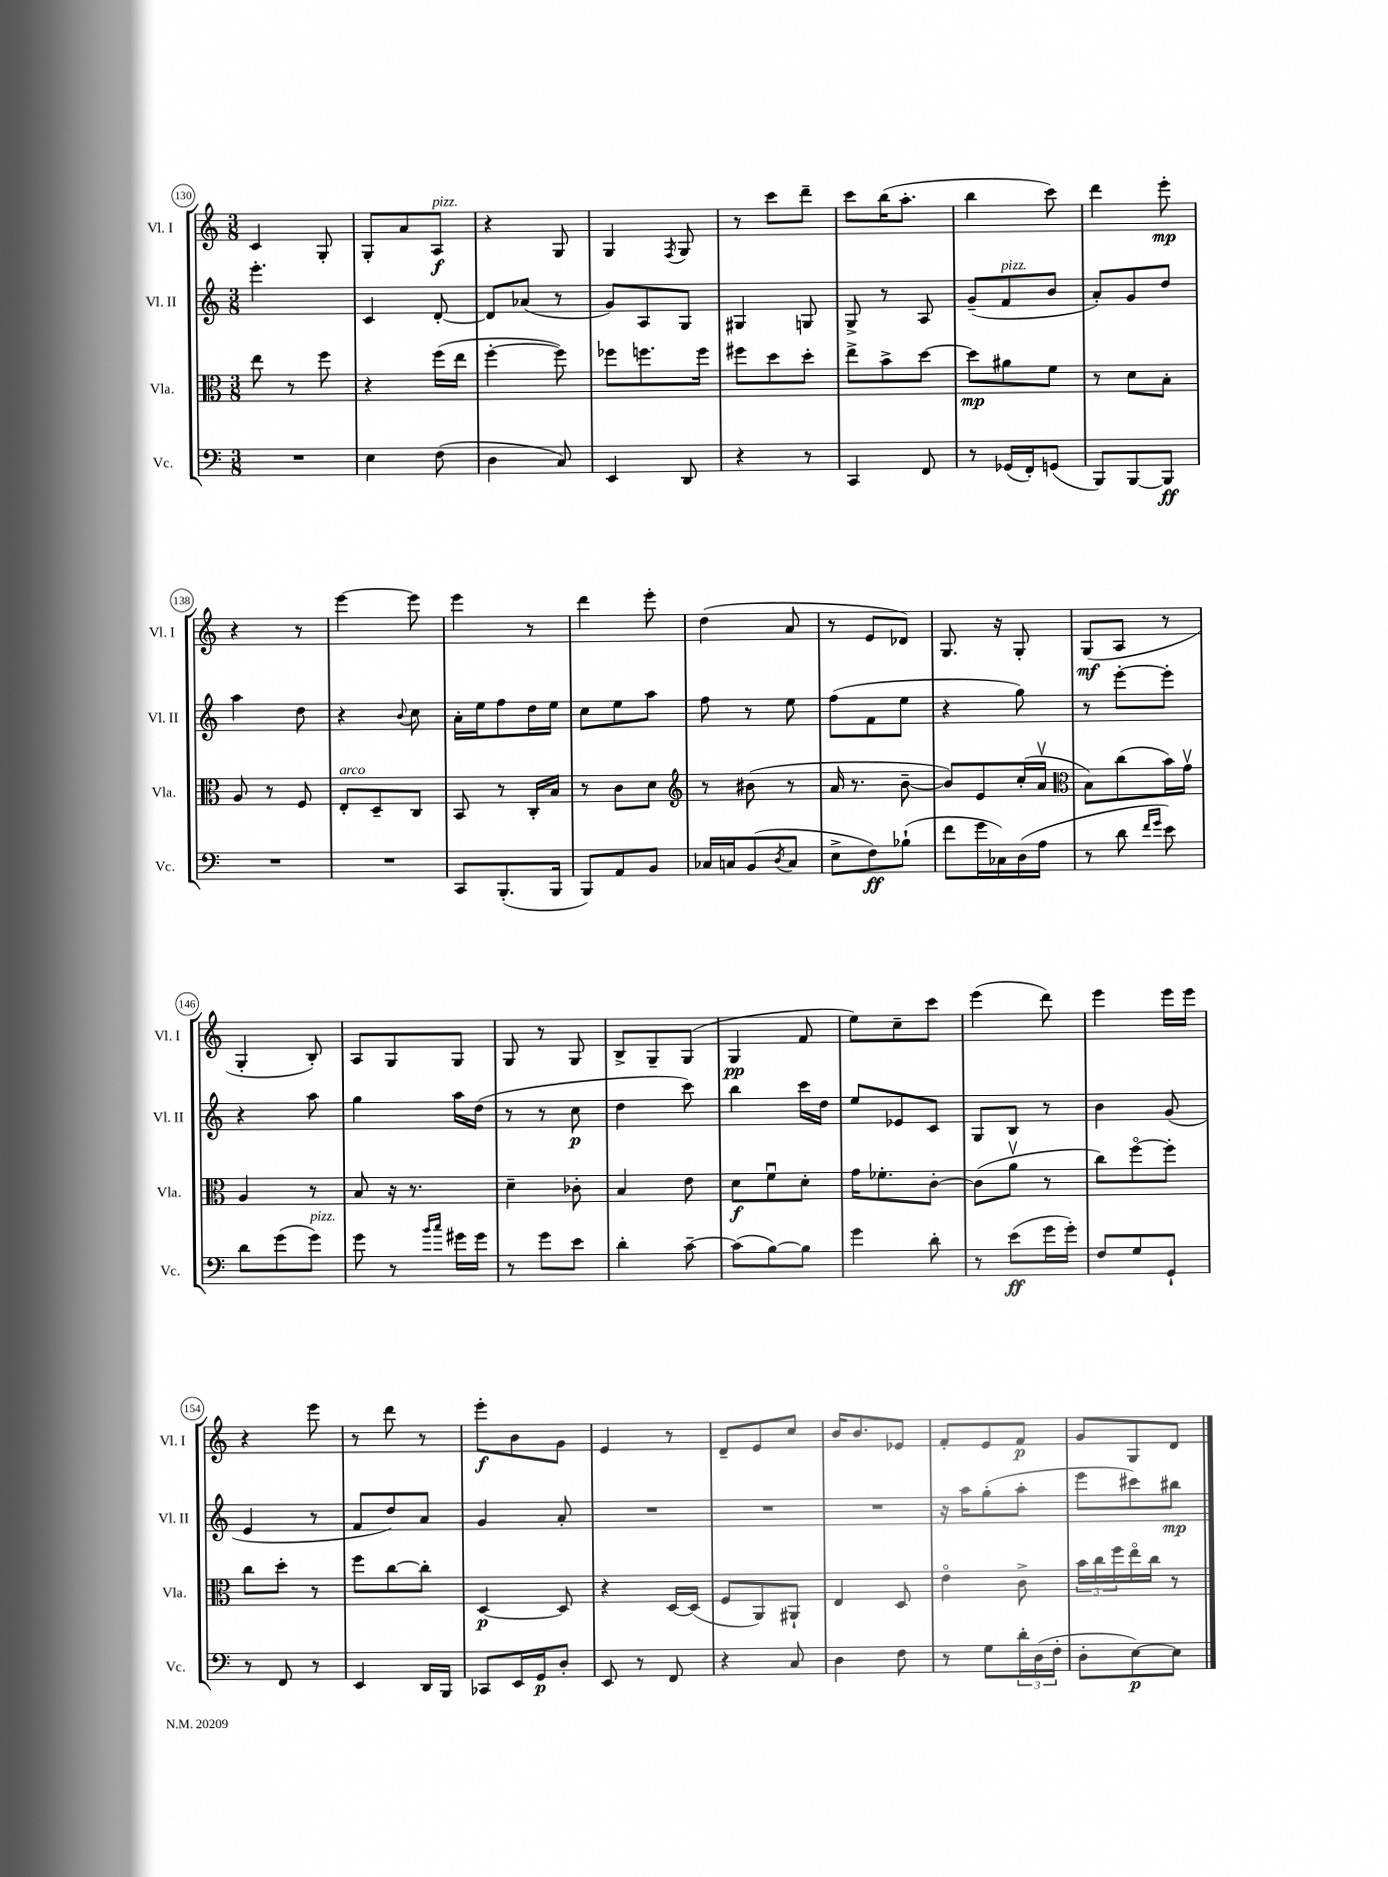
<<
\new StaffGroup <<
\new Staff = "s0" \with { instrumentName = "Vl. I" shortInstrumentName = "Vl. I" } {
    \clef treble \key c \major \numericTimeSignature \time 3/8
    c'4 g8-. |
    g8-. a'8 a8\f^\markup { \italic "pizz." } |
    r4 g8 |
    g4 \acciaccatura { f8 } g8 |
    r8 c'''8 d'''8-- |
    c'''8 b''16( a''8.-. |
    b''4 c'''8) |
    d'''4 e'''8-.\mp |
    r4 r8 |
    e'''4~ e'''8 |
    e'''4 r8 |
    d'''4 e'''8-. |
    d''4( a'8 |
    r8 e'8 des'8) |
    g8. r16 g8-. |
    g8\mf( a8 r8 |
    g4-. b8-.) |
    a8 g8 g8 |
    g8 r8 g8 |
    b8-> g8-- g8( |
    g4\pp f'8 |
    e''8) c''8-- c'''8 |
    e'''4( d'''8) |
    e'''4 e'''16 e'''16 |
    r4 e'''8 |
    r8 d'''8 r8 |
    e'''8-.\f b'8 g'8 |
    e'4 r8 |
    d'8-- e'8 c''8 |
    b'16 b'8. ees'8 |
    f'8-. e'8 f'8\p |
    g'8 g8 d'8 \bar "|." |
}
\new Staff = "s1" \with { instrumentName = "Vl. II" shortInstrumentName = "Vl. II" } {
    \clef treble \key c \major \numericTimeSignature \time 3/8
    e'''4.-. |
    c'4 d'8~-. |
    d'8 aes'8( r8 |
    g'8) a8 g8 |
    gis4 g8 |
    g8-> r8 a8 |
    g'8--( f'8^\markup { \italic "pizz." } b'8 |
    a'8-.) g'8 d''8 |
    a''4 d''8 |
    r4 \appoggiatura { b'8 } c''8 |
    a'16-. e''16 f''8 d''16 e''16 |
    c''8 e''8 a''8 |
    f''8 r8 e''8 |
    f''8( f'8 e''8 |
    r4 g''8) |
    r8 e'''8~-. e'''8-. |
    r4 a''8 |
    g''4 a''16 d''16( |
    r8 r8 c''8\p |
    d''4 c'''8) |
    b''4 c'''16 d''16 |
    e''8 ees'8 c'8 |
    g8 b8 r8 |
    b'4 g'8( |
    e'4 r8 |
    f'8 d''8) a'8 |
    g'4 a'8-. |
    R4. |
    R4. |
    R4. |
    r16 a''16 g''8-.( a''8-. |
    e'''8 cis'''8) bis''8\mp \bar "|." |
}
\new Staff = "s2" \with { instrumentName = "Vla." shortInstrumentName = "Vla." } {
    \clef alto \key c \major \numericTimeSignature \time 3/8
    e''8 r8 f''8 |
    r4 f''16( e''16 |
    f''4~-. f''8) |
    fes''8 f''8. f''16 |
    fis''8 d''8 d''8-. |
    e''8-> b'8-> d''8~ |
    d''8\mp ais'8 f'8 |
    r8 d'8 b8-. |
    a8 r8 f8 |
    e8-.^\markup { \italic "arco" } d8-- c8 |
    b,8 r8 c16-. b16 |
    r8 c'8 d'8 |
    \clef treble r8 bis'8( r8 |
    a'16 r8. b'8~-- |
    b'8) e'8 c''16-.( a'16\upbow |
    \clef alto b8) c''8( b'16) g'16\upbow |
    a4 r8 |
    b8 r16 r8. |
    d'4-- ces'8-. |
    b4 e'8 |
    d'8\f f'8\downbow d'8-. |
    g'16 fes'8.-. c'8~-. |
    c'8( a'8\upbow r8 |
    c''8) f''8~\flageolet f''8-. |
    c''8 d''8-. r8 |
    f''8 c''8~ c''8-. |
    d4~\p d8 |
    r4 d16~ d16( |
    f8 a,8) ais,8-! |
    e4 d8 |
    e'4\flageolet c'8-> |
    \tuplet 3/2 { b'16 c''16 f''16 } e''16\flageolet c''16 r8 \bar "|." |
}
\new Staff = "s3" \with { instrumentName = "Vc." shortInstrumentName = "Vc." } {
    \clef bass \key c \major \numericTimeSignature \time 3/8
    R4. |
    e4 f8( |
    d4 c8) |
    e,4 d,8 |
    r4 r8 |
    c,4 f,8 |
    r8 ges,16( f,16-.) g,8( |
    b,,8) b,,8~ b,,8\ff |
    R4. |
    R4. |
    c,8 b,,8.-.( b,,16 |
    b,,8) a,8 b,8 |
    ces16 c16 b,8( \acciaccatura { d8 } c8 |
    e8-> f8\ff) bes8-!( |
    f'8 g'16 ces16) d16( a16 |
    r8 d'8 \grace { f'16 g'16 } e'8) |
    d'8 g'8( g'8^\markup { \italic "pizz." }) |
    g'8 r8 \grace { b'16 c''16 } gis'16 gis'16 |
    r8 g'8 e'8 |
    d'4-. c'8~-- |
    c'8( b8~) b8 |
    g'4 d'8-. |
    r8 e'8\ff( g'16 g'16-.) |
    f8 g8 g,8-! |
    r8 f,8 r8 |
    e,4 d,16 b,,16 |
    ces,8 e,16 g,16\p d8-. |
    e,8 r8 f,8 |
    r4 c8 |
    d4 f8 |
    r8 g8 \tuplet 3/2 { d'16-. d16( f16-. } |
    d8-. e8~\p) e8 \bar "|." |
}
>>
>>
\layout { \context { \Score currentBarNumber = #130 \override BarNumber.stencil = #(make-stencil-circler 0.1 0.3 ly:text-interface::print) } }
